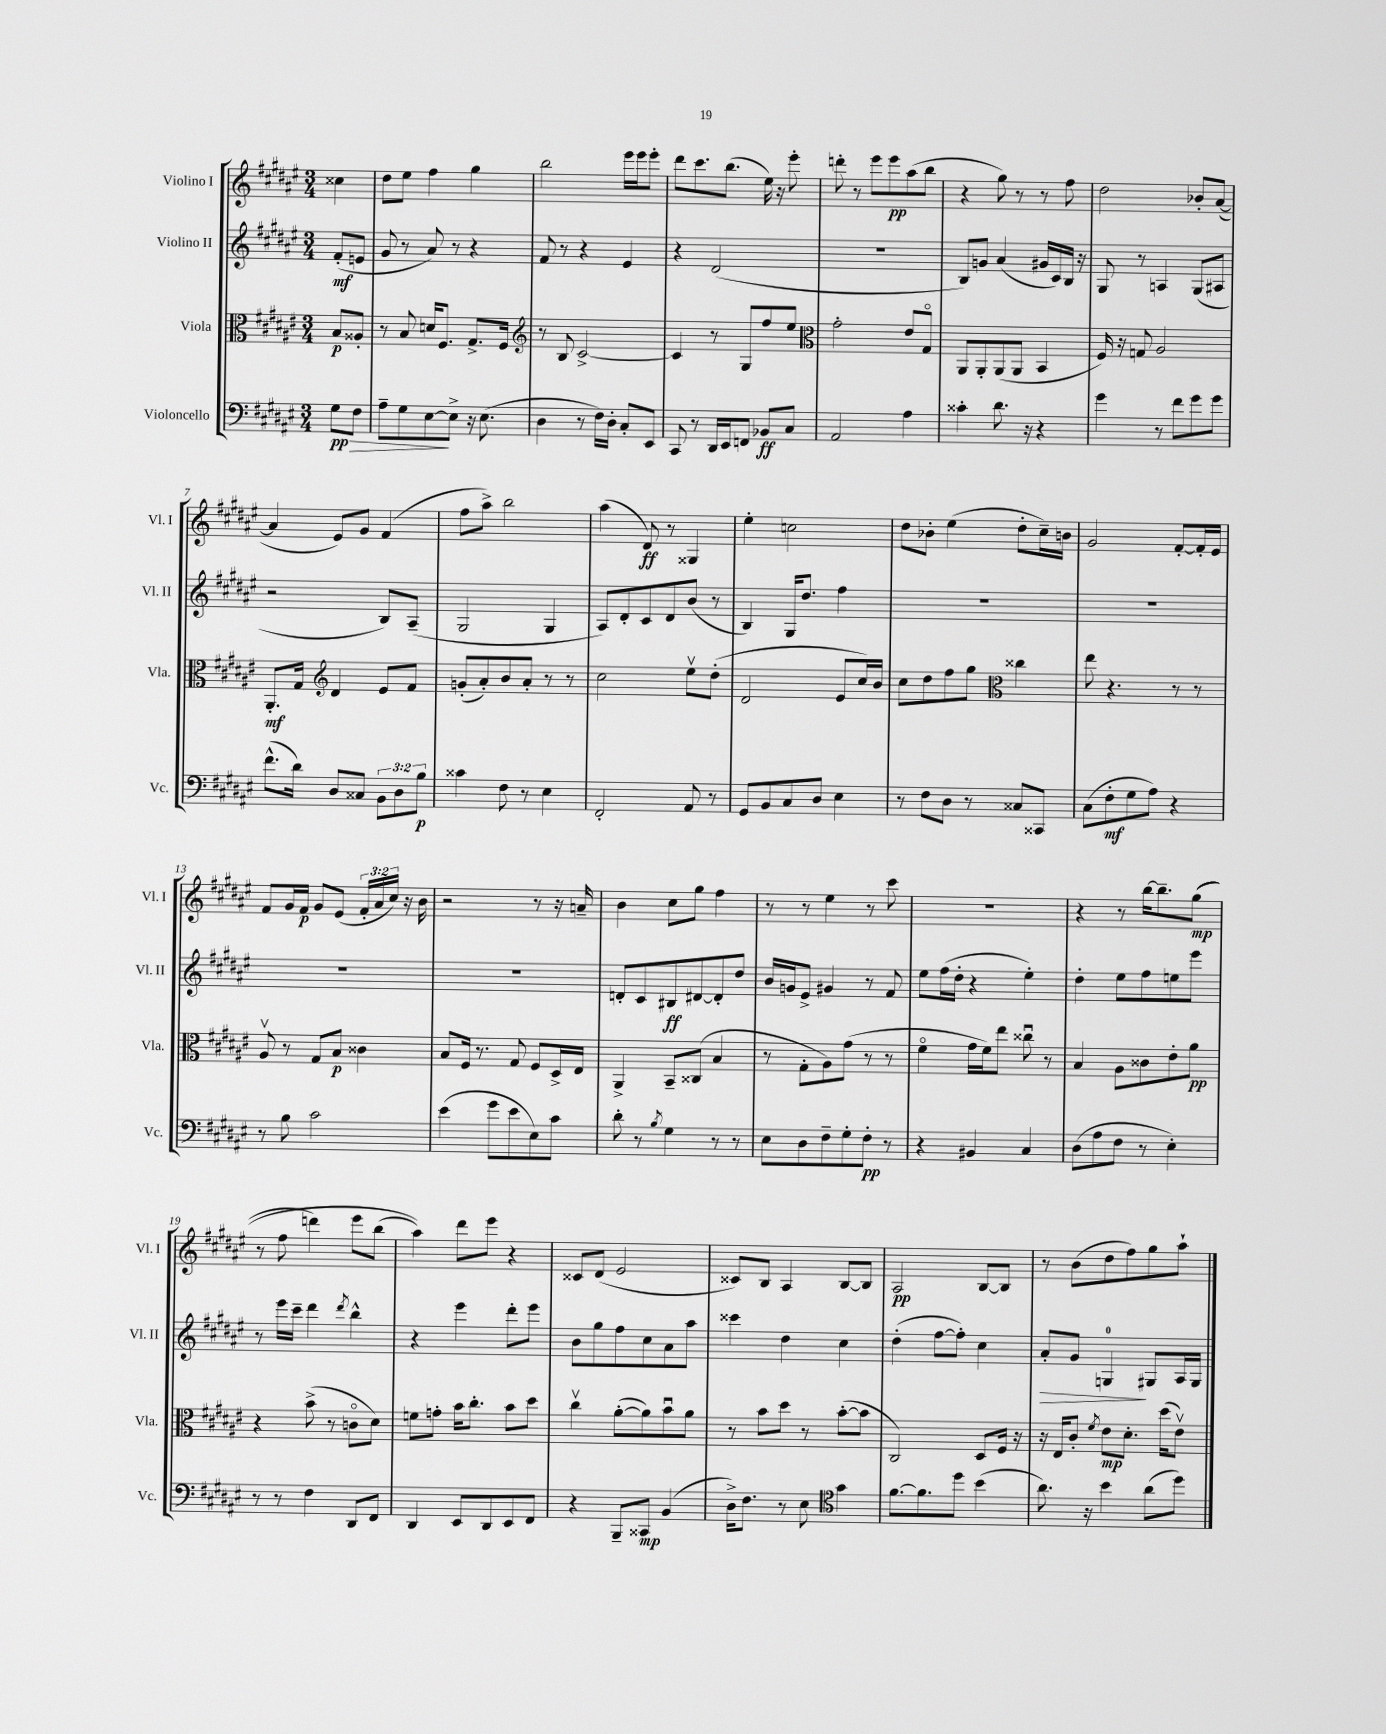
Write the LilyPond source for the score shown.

<<
\new StaffGroup <<
\new Staff = "s0" \with { instrumentName = "Violino I" shortInstrumentName = "Vl. I" } {
    \clef treble \key fis \major \numericTimeSignature \time 3/4 \override Staff.TupletNumber.text = #tuplet-number::calc-fraction-text \partial 4
    cisis''4 |
    dis''8 eis''8 fis''4 gis''4 |
    b''2 eis'''16 eis'''16 eis'''8-. |
    dis'''8 cis'''8. b''8.( eis''16) r16 eis'''8-. |
    d'''8-. r8 eis'''8 eis'''8\pp ais''8( b''8 |
    r4 gis''8) r8 r8 fis''8 |
    dis''2 bes'8-. ais'8~( |
    ais'4 eis'8) gis'8 fis'4( |
    fis''8 ais''8->) b''2 |
    ais''4( dis'8\ff) r8 gisis4 |
    eis''4-. c''2 |
    dis''8 bes'8-. eis''4( dis''8-. cis''16--) b'16 |
    gis'2 fis'8~-. fis'16-. eis'16 |
    fis'8 gis'16 fis'16\p gis'8 eis'8( \tuplet 3/2 { fis'16-. ais'16 cis''16) } r16 b'16 |
    r2 r8 r16 a'16-- |
    b'4 cis''8 gis''8 fis''4 |
    r8 r8 eis''4 r8 cis'''8 |
    R2. |
    r4 r8 b''16~ b''8.-- gis''8\mp(\( |
    r8 fis''8 d'''4) eis'''8 b''8( |
    ais''4)\) dis'''8 eis'''8 r4 |
    cisis'8 dis'8( eis'2 |
    cisis'8) b8 ais4 b8~ b8 |
    ais2\pp b8~ b8 |
    r8 b'8( dis''8 fis''8) gis''8 ais''8-! \bar "|." |
}
\new Staff = "s1" \with { instrumentName = "Violino II" shortInstrumentName = "Vl. II" } {
    \clef treble \key fis \major \numericTimeSignature \time 3/4 \partial 4
    fis'8-.\mf( e'8 |
    gis'8 r8 ais'8) r8 r4 |
    fis'8 r8 r4 eis'4 |
    r4 dis'2( |
    R2. |
    b8) g'8 ais'4( gis'16 cis'16) b16 r16 |
    gis8 r8 a4 gis8( ais8 |
    r2 b8) ais8--( |
    gis2 gis4 |
    ais8) dis'8-. cis'8 dis'8 b'8( r8 |
    b4) gis16 dis''8. fis''4 |
    R2. |
    R2. |
    R2. |
    R2. |
    d'8-. cis'8 bis8\ff dis'8~ dis'8-. dis''8 |
    b'16 g'16 eis'8-> gis'4 r8 fis'8 |
    eis''8 fis''16( dis''16-. r4 eis''4-.) |
    dis''4-. eis''8 fis''8 e''8 eis'''8 |
    r8 eis'''16 cis'''16-- dis'''4 \acciaccatura { dis'''8 } b''4-^ |
    r4 eis'''4 dis'''8-. eis'''8 |
    b'8 gis''8 fis''8 cis''8 ais'8 ais''8 |
    cisis'''4 dis''4 cis''4 |
    dis''4-.( fis''8~ fis''8-.) cis''4 |
    ais'8-.\> gis'8 g4-0\! gis8 ais16 gis16 \bar "|." |
}
\new Staff = "s2" \with { instrumentName = "Viola" shortInstrumentName = "Vla." } {
    \clef alto \key fis \major \numericTimeSignature \time 3/4 \partial 4
    b8\p aisis8-. |
    r8 b8 d'16 fis8. gis8.-> fis16 |
    \clef treble r8 b8 cis'2~-> |
    cis'4 r8 gis8 fis''8 eis''8 |
    \clef alto gis'2-. eis'8 gis8\flageolet |
    ais,8 ais,8-. ais,8( ais,8 b,4 |
    fis16) r16 g8 ais2 |
    ais,8.-.\mf gis16 \clef treble dis'4 eis'8 fis'8 |
    g'8-.( ais'8-.) b'8 ais'8-. r8 r8 |
    cis''2 eis''8\upbow dis''8-.( |
    dis'2 eis'8 cis''16) b'16 |
    cis''8 dis''8 fis''8 gis''8 \clef alto cisis''4 |
    eis''8 r4. r8 r8 |
    ais8\upbow r8 gis8 b8\p cisis'4 |
    b8 fis16 r8. gis8 fis8 dis16-> eis16 |
    ais,4-> b,8-- cisis8( b4 |
    r8 gis8-. ais8) gis'8( r8 r8 |
    fis'4\flageolet gis'16 fis'16) eis''8 cisis''8\downbow r8 |
    b4 ais8 cisis'8 eis'8-. ais'8\pp |
    r4 b'8->( r8 c'8\flageolet dis'8) |
    f'8 g'8-. b'16 cis''8.-. b'8 dis''8 |
    cis''4\upbow ais'8~-.( ais'8) b'8\downbow ais'8 |
    r8 b'8 dis''8 r8 b'8~-.( b'8 |
    cis2) dis8 fis16 r16 |
    r16 eis16 cis'8-. \acciaccatura { fis'8 } eis'8\mp dis'8.-. dis''16( eis'8\upbow) \bar "|." |
}
\new Staff = "s3" \with { instrumentName = "Violoncello" shortInstrumentName = "Vc." } {
    \clef bass \key fis \major \numericTimeSignature \time 3/4 \override Staff.TupletNumber.text = #tuplet-number::calc-fraction-text \partial 4
    gis8\pp\> fis8 |
    ais8-- gis8 eis8~\! eis8-> r16 eis8.( |
    dis4 r8 fis16) dis16-. cis8-. eis,8 |
    cis,8 r8 dis,16 eis,16 f,8 bes,8\ff cis8 |
    ais,2 ais4 |
    cisis'4-. dis'8. r16 r4 |
    gis'4 r8 fis'8 gis'8 gis'8 |
    fis'8.-^( dis'16) dis8 cisis8 \tuplet 3/2 { b,8 dis8 b8\p } |
    cisis'4 fis8 r8 eis4 |
    fis,2-. ais,8 r8 |
    gis,8 b,8 cis8 dis8 eis4 |
    r8 fis8 dis8 r8 cisis8 cisis,8 |
    cis8( fis8-.\mf gis8 ais8) r4 |
    r8 b8 cis'2 |
    eis'4( gis'8 eis'8 eis8) cis'8 |
    dis'8-. r8 \acciaccatura { b8 } gis4 r8 r8 |
    eis8 dis8 fis8-- gis8-. fis8-.\pp r8 |
    r4 bis,4 cis4 |
    dis8( ais8 fis8 r8 eis4-.) |
    r8 r8 fis4 dis,8 fis,8 |
    dis,4 eis,8 dis,8 eis,8 fis,8 |
    r4 b,,8-- cisis,8\mp b,4( |
    dis16->) fis8. r8 eis8 \clef tenor gis'4 |
    fis'8.~ fis'8. dis''8 b'4( |
    ais'8.) r16 b'4 ais'8( dis''8) \bar "|." |
}
>>
>>
